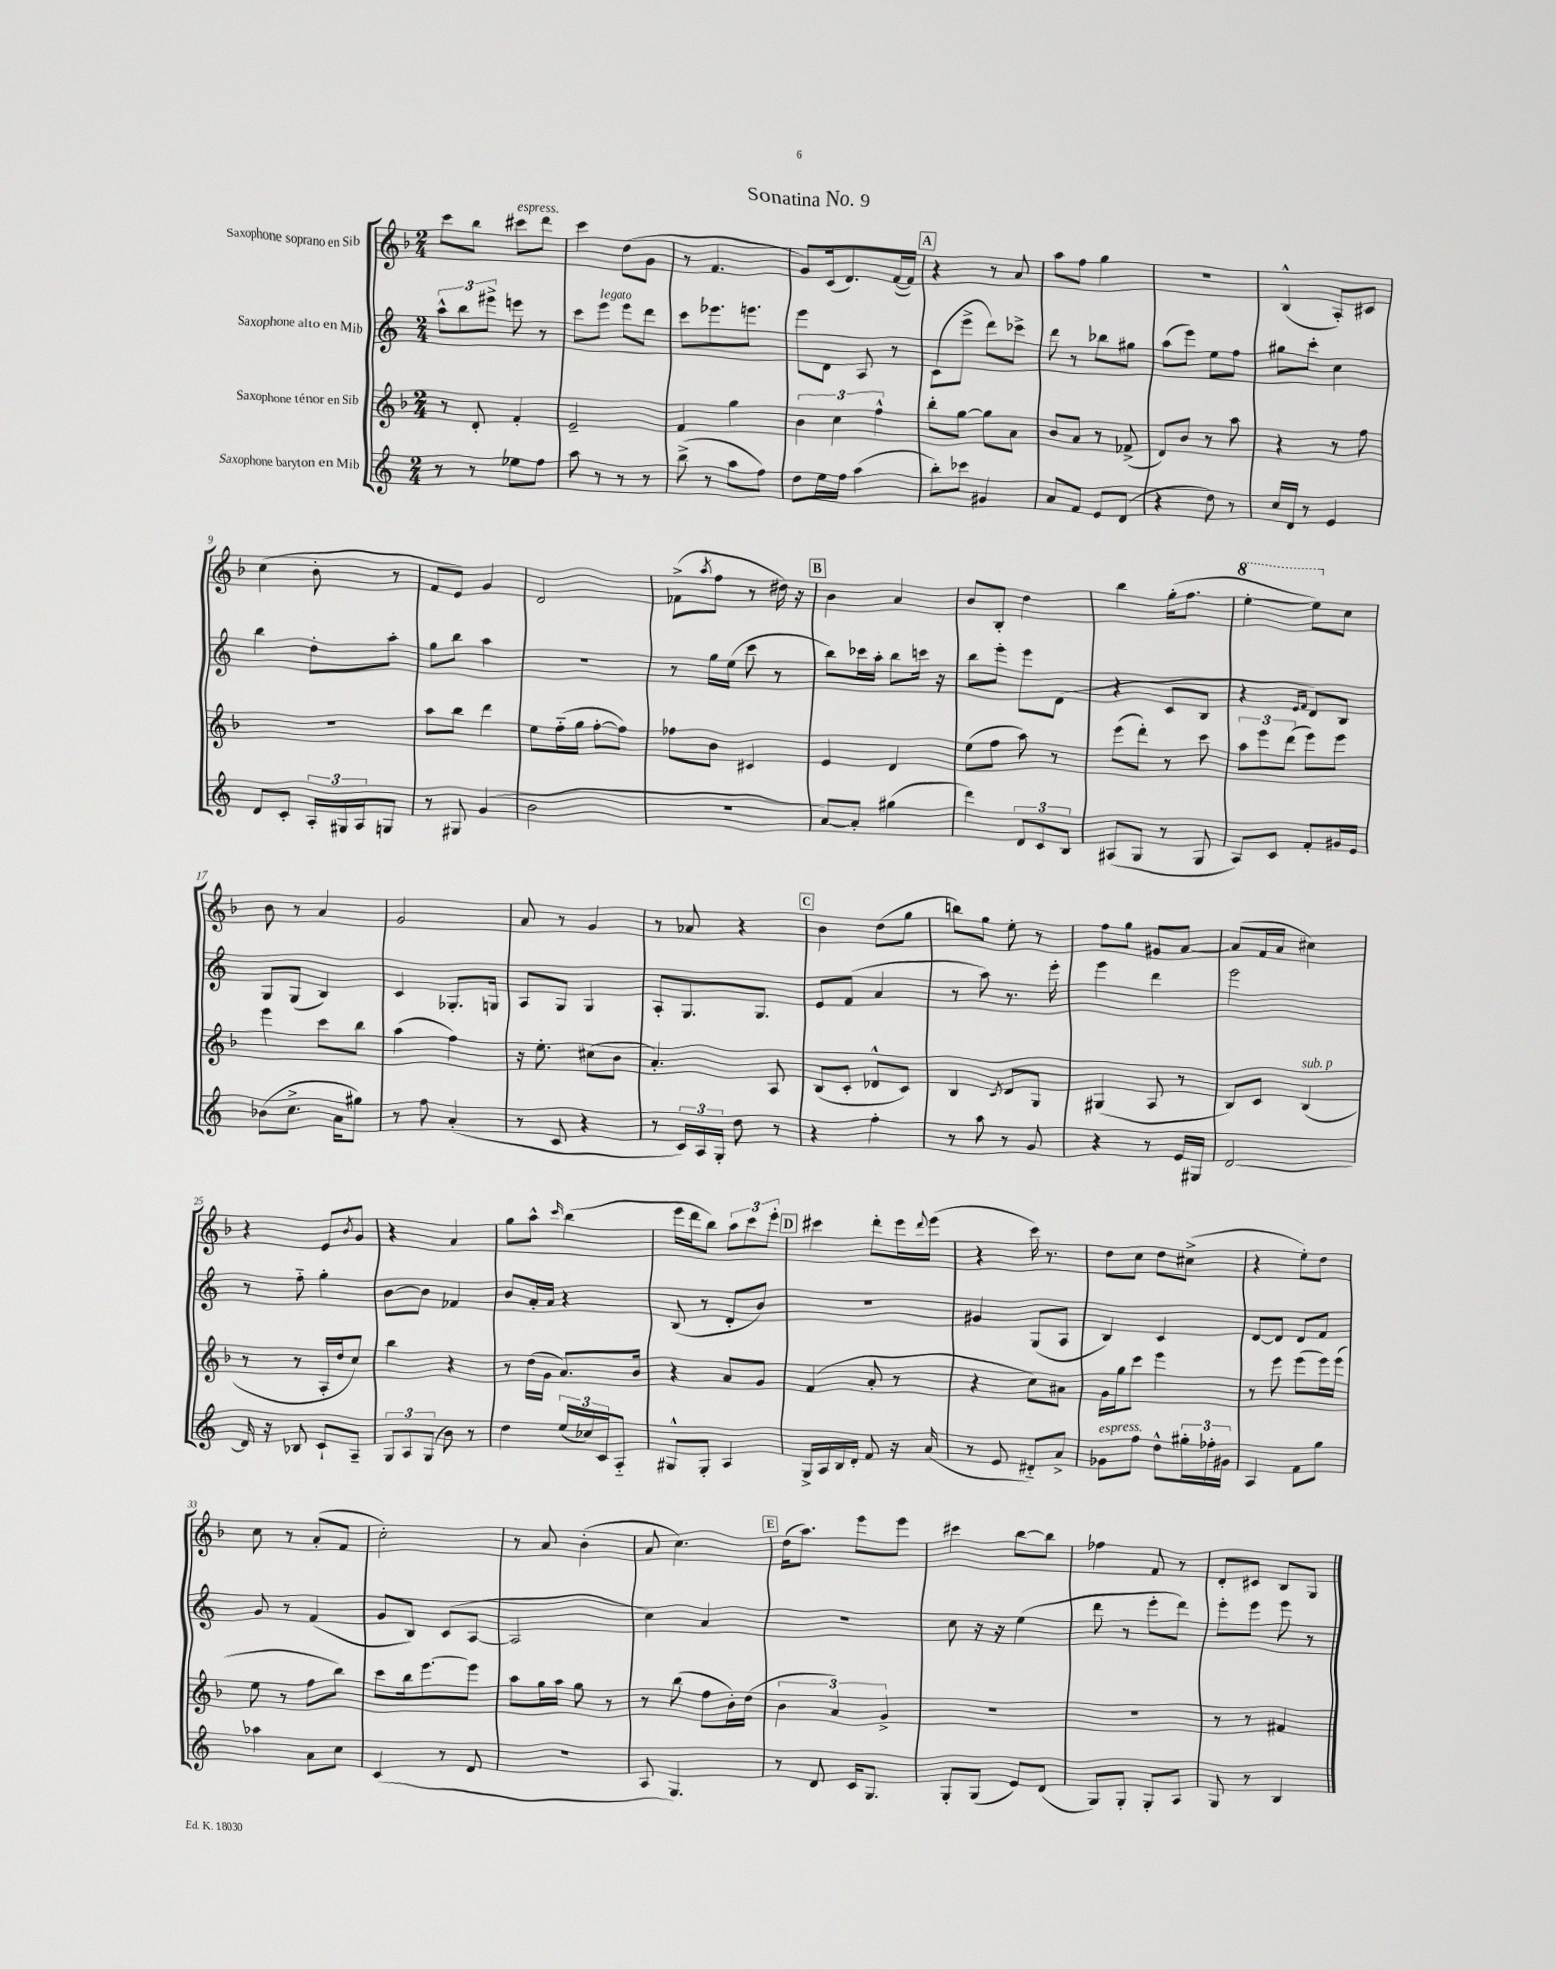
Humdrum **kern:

**kern	**kern	**kern	**kern
*staff4	*staff3	*staff2	*staff1
*clefG2	*clefG2	*clefG2	*clefG2
*k[]	*k[b-]	*k[]	*k[b-]
*M2/4	*M2/4	*M2/4	*M2/4
8r	8r	12aa^^	8ccc
.	.	12bb	.
8r	8d'	.	8bb-
.	.	12eee#^	.
8ee-	4f'	8eee	8ccc#
8ff	.	8r	8ddd
=	=	=	=
8aa	2e~	8ccc	4ccc
8r	.	8eee	.
8r	.	8eee	(8dd
8r	.	8ddd	8g
=	=	=	=
(8bb^	4f	8ccc	8r
8r	.	8.eee-	4.f
8aa	4gg	.	.
.	.	8.eee	.
8ff)	.	.	.
=	=	=	=
8dd	6b-	8eee	8g)
16ee	.	8d	(16c
.	6cc	.	.
16ff	.	.	8.d)
(4aa	.	8A	.
.	6ff^^	.	.
.	.	8r	([16f
.	.	.	16f])
=	=	=	=
8bb')	8bb-'	(8c	4r
8ccc-	[8gg	8eee^	.
4g#	8gg]	8ddd)	8r
.	8a	8ccc-^	8a
=	=	=	=
8a	8b-	8ddd	8aa
8f	8a	8r	8ff
8e	8r	8bb-	4gg
(8d	(8f-^	8gg#	.
=	=	=	=
4r	8d)	(8aa	2r
.	8b-	8eee)	.
8dd)	8r	8ee	.
8r	8aa	8ff	.
=	=	=	=
16cc	4r	8gg#	(4B-^^
16d	.	.	.
8r	.	8ccc'	.
4e	8r	4cc	8A')
.	8ff	.	8c#
=	=	=	=
8d	2r	4bb	(4cc
8c'	.	.	.
24A'	.	8dd'	8b-'
24G#	.	.	.
24A	.	.	.
8G	.	8aa'	8r
=	=	=	=
8r	8aa	8gg	8f
8G#	8bb-	8bb	8e)
(4g	4ddd	4aa	4g
=	=	=	=
2b	8ee	2r	2d
.	(16ff'~	.	.
.	16gg	.	.
.	[8ff'	.	.
.	8ff])	.	.
=	=	=	=
2r	8ff-	8r	(8f-^
.	.	.	8qaa
.	8b-	16gg	8ff
.	.	(16ee	.
.	4c#	8ccc	8r
.	.	8r	16dd#)
.	.	.	16r
=	=	=	=
[8a)	4e	8bb)	4b-
8a']	.	16ccc-	.
.	.	16aa'	.
(4gg#	4d	8bb	4a
.	.	16ccc	.
.	.	16r	.
=	=	=	=
4ddd)	(8ee	8bb	8b-
.	8ff	8eee'	8B-'
12d	8aa)	8eee	4dd
12c	.	.	.
.	8r	(8d	.
12B	.	.	.
=	=	=	=
(8A#	(8eee	4r	4bb-
8G	8ddd')	.	.
8r	8r	8c	(16gg'
.	.	.	8.ff
8G	8ccc	8B	.
=	=	=	=
8A)	12aa	4r	[4eee'
.	12eee	.	.
8c	.	.	.
.	(12ddd	.	.
.	.	16qqe	.
.	.	16qqf	.
8f'	8eee)	8d)	8eee])
16g#	8eee	8B	8cc
16e	.	.	.
=	=	=	=
(8b-	4eee	8G	8b-
8.cc^	.	(8G	8r
.	8ccc	4B)	4a
16a	.	.	.
8gg#)	8bb-	.	.
=	=	=	=
8r	(4aa	4c	2g
8ff	.	.	.
(4a'	4ff)	8.G-'	.
.	.	16G	.
=	=	=	=
8r	16r	8A	8a
.	8.ee'	.	.
8c	.	8G	8r
4r	(8cc#	4G	4g
.	8b-	.	.
=	=	=	=
8r	4.a')	8A'	8r
24c)	.	8.G	8a-
24A	.	.	.
24G'	.	.	.
8dd	.	.	4r
.	.	8.G	.
8r	8A	.	.
=	=	=	=
4r	(8B-	8e	4b-
.	8c'	(8f	.
4ff'	8d-^^	4a	(8dd
.	8c)	.	8gg
=	=	=	=
8r	4B-	8r	8bb)
8aa	.	8aa)	8gg
.	8qc	.	.
8r	8d	8.r	8ee'
8g	8G	.	8r
.	.	16eee'	.
=	=	=	=
4r	(4G#	4eee	8ff
.	.	.	8gg
8r	8A	4ddd	8g#
16e	8r	.	[8a
16G#	.	.	.
=	=	=	=
[2d	8B-)	2eee	(8a]
.	8c	.	16f
.	.	.	16a
.	(4B-	.	4cc#)
=	=	=	=
16d]	8r	8r	4r
16r	.	.	.
8B-	8r	8ff'~	.
8c`	16A'	4gg'	8e
.	16dd	.	.
.	.	.	8qb-
8A~	8cc)	.	8g
=	=	=	=
12G	4bb-	[8b	4r
12A	.	.	.
.	.	8b]	.
(12G	.	.	.
8b)	4r	4f-	4a
8r	.	.	.
=	=	=	=
4dd	8r	8b	8gg
.	(16dd	16a'	8aa^^
.	16g	16a	.
.	.	.	16qqccc
(24ee	8.a)	4r	(4bb-
24cc-)	.	.	.
24c	.	.	.
8A'~	.	.	.
.	16b-	.	.
=	=	=	=
8G#^^	4r	(8B	16eee
.	.	.	16ddd
8G#'	.	8r	8bb-)
4A	8a	8d'	12aa
.	.	.	12ccc
.	8g	8b)	.
.	.	.	12eee'
=	=	=	=
16G^	(4f	2r	4ccc#
16A	.	.	.
16B	.	.	.
16d'	.	.	.
8f	8a'	.	8ddd'
16r	8r	.	16eee
.	.	.	8qqddd
(16a	.	.	(16eee
=	=	=	=
8r	4r	4g#	4r
8e	.	.	.
8d#'~)	8cc)	(8G	16ccc)
.	.	.	8.r
8a^	8a#	8A	.
=	=	=	=
8g-	16g	4B)	8dd
.	16gg	.	.
8ff	8ccc	.	8cc
8dd^^	4eee	4c	8dd
24gg#'	.	.	(8cc#^
24ff-'	.	.	.
24g#	.	.	.
=	=	=	=
4A	8r	[8d	4r
.	8eee	8d]	.
8f	(8eee	8d	8ee')
8gg	16eee)	8f	8dd
.	(16eee	.	.
=	=	=	=
4aa-	8ee	8g	8cc
.	8r	8r	8r
8a	8ff	(4f	(8a'
8cc	8bb-)	.	8f
=	=	=	=
(4c	8ccc	8g	2cc')
.	16bb-	8B)	.
.	[8.eee	.	.
8r	.	(8c	.
8d	8eee]	[8A	.
=	=	=	=
2r	8aa	2A]	8r
.	16gg	.	8a
.	16aa	.	.
.	8gg	.	(4b-'
.	8r	.	.
=	=	=	=
8A	8r	4cc)	8a
4.G)	(8bb-	.	4.cc)
.	8ff	4a	.
.	16b-')	.	.
.	(16dd	.	.
=	=	=	=
8r	6b-	2r	(16dd
.	.	.	8.aa)
8d	.	.	.
.	6a)	.	.
16c	.	.	8eee
8.G	.	.	.
.	6g^	.	.
.	.	.	8eee
=	=	=	=
8G'	2r	8cc	4ccc#
(8G	.	16r	.
.	.	16r	.
8e)	.	(4ee	[8bb-
(8d	.	.	8bb-]
=	=	=	=
8G)	2r	8ddd	4ff-
8G'	.	8r	.
8G'	.	8eee'	8f
8A	.	8ddd)	8r
=	=	=	=
8G	8r	8eee'	8d'
8r	8r	8eee	8c#
4B	4f#	8eee	8B-
.	.	8r	8G
==	==	==	==
*-	*-	*-	*-
